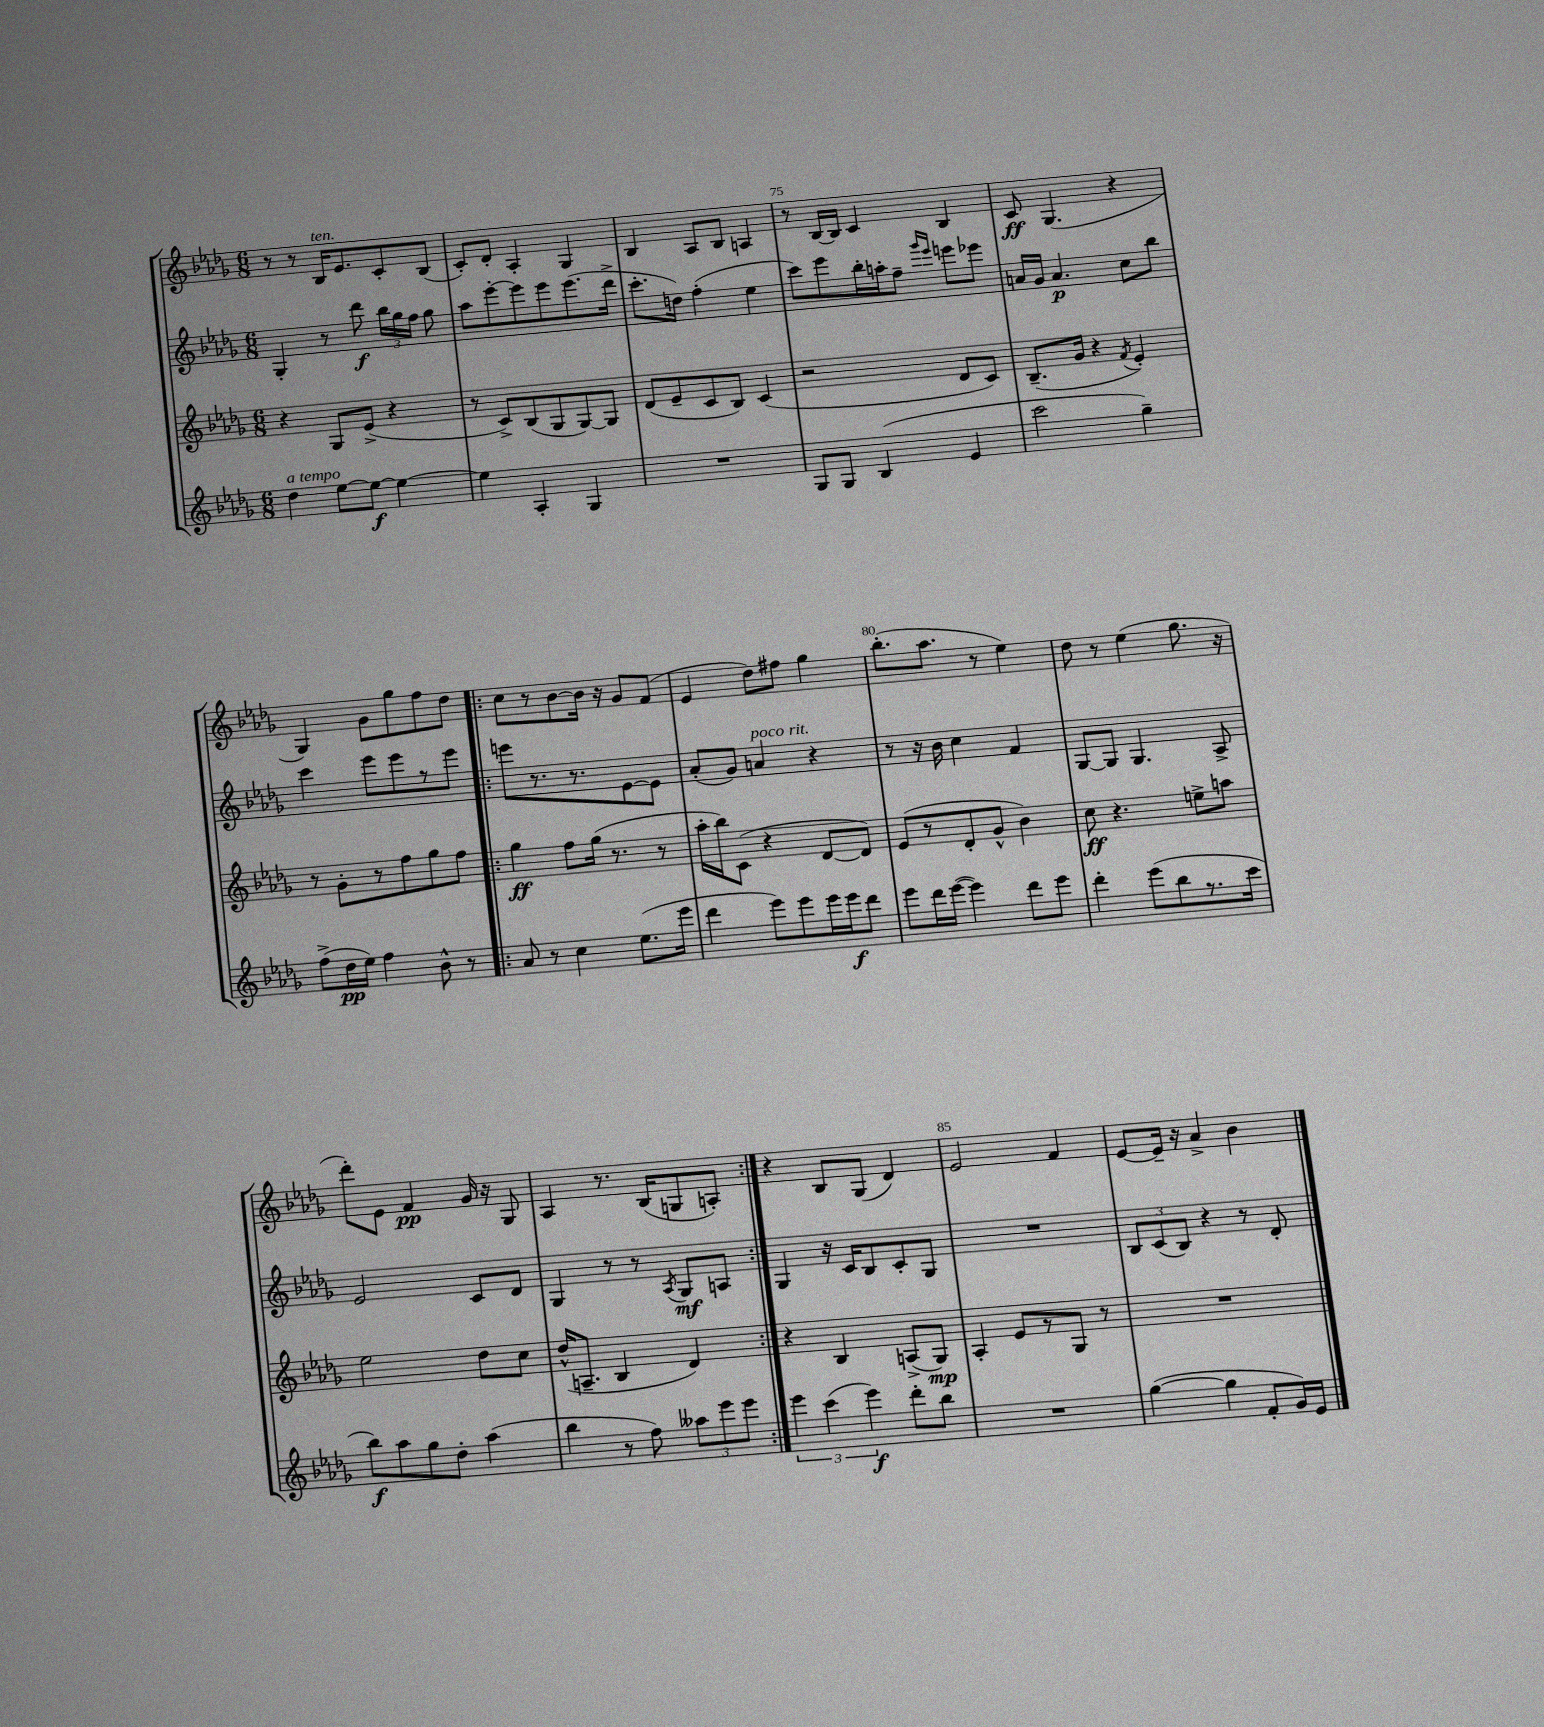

**kern	**kern	**kern	**kern
*staff4	*staff3	*staff2	*staff1
*clefG2	*clefG2	*clefG2	*clefG2
*k[b-e-a-d-g-]	*k[b-e-a-d-g-]	*k[b-e-a-d-g-]	*k[b-e-a-d-g-]
*M6/8	*M6/8	*M6/8	*M6/8
4dd-\	4r	4G-'/	8r
.	.	.	8r
[8ee-\L	8G-/L	8r	16B-/LK
.	.	.	8.e-/
8ee-\_J	(8e-^/J	8ddd-\	.
4ee-\_	4r	24bb-\LL	8c'/
.	.	24gg-\	.
.	.	24ff\JJ	.
.	.	8gg-\	(8B-/J
=	=	=	=
4ee-\]	8r	8aa-\L	8c'/L)
.	8c^/L)	[8eee-'\	8d-'/J
4A-'/	(8B-/	8eee-\]	4A-'/
.	8G-/	8eee-\	.
4G-/	[8G-/)	(8.eee-\	4G-/
.	8G-/]J	.	.
.	.	16ddd-^\Jk	.
=	=	=	=
2.r	(8d-/L	8.ccc'\L	4B-/
.	8e-~/	.	.
.	.	16dd\Jk)	.
.	8c/	(4ff'\	8A-/L
.	8B-/J)	.	8B-/J
.	(4c/	4ee-\	4A/
=	=	=	=
8G-/L	2r	8ccc\L)	8r
8G-/J	.	8eee-\	[16B-/LL
.	.	.	16B-/]JJ
(4B-/	.	16bb-'\L	4c/
.	.	16aa'\J	.
.	.	8ff~\J	.
.	.	16qqggg-/LL	.
.	.	16qqeee-/JJ	.
4e-/	8d-/L	8eee\L	4B-/
.	8c/J)	8eee-\J	.
=	=	=	=
2ccc\	(8.B-~/L	16a/LL	8c/
.	.	16g-/JJ	.
.	.	4.a/	(4.G-/
.	16g-/Jk	.	.
.	4r	.	.
.	8qf/	.	.
4gg-~\)	4e-'/)	8cc\L	4r
.	.	8bb-\J	.
=	=	=	=
(8ff^\L	8r	4ccc\	4G-/)
16dd-\L	8g-'\L	.	.
16ee-\JJ)	.	.	.
4ff\	8r	8eee-\L	8g-\L
.	8ff\	8eee-\	8gg-\
8b-^^\	8gg-\	8r	8ff\
8r	8ff\J	8eee-\J	8dd-\J
=!|:	=!|:	=!|:	=!|:
8a-/	4gg-\	8eee\L	8cc\L
8r	.	8.r	8r
4cc\	8ff\L	.	[8b-\
.	.	8.r	.
.	(16gg-\Jk	.	16b-\]Jk
.	8.r	.	16r
(8.ee-\L	.	[8e-\	8g-/L
.	8r	8e-\]J	(8f/J
16eee-\Jk	.	.	.
=	=	=	=
4ddd-\	16aa-'\LL	(8a-'/L	4e-/
.	16bb-\J)	.	.
.	(8c\J	8g-/J)	.
8eee-\L)	4r	4a/	8dd-\L)
8eee-\	.	.	8ff#\J
16eee-\L	[8d-/L	4r	4gg-\
16eee-\J	.	.	.
8ddd-\J	8d-/]J)	.	.
=	=	=	=
8eee-\L	(8e-/L	8r	(8.bb-'\L
16ddd-\L	8r	16r	.
([16eee-\JJ	.	16b-\	8.aa-\J
4eee-\])	8d-'/	4cc\	.
.	8g-^^/J	.	8r
8ddd-\L	4b-\)	4f/	4ee-\)
8eee-\J	.	.	.
=	=	=	=
4ddd-'\	8cc\	[8G-/L	8dd-\
.	4.r	8G-/]J	8r
(8eee-\L	.	4.G-/	(4ee-\
8bb-\	.	.	.
8.r	8ee^\L	.	8.gg-\
.	8aa\J	8A-^/	.
16ccc\Jk	.	.	16r
=	=	=	=
8bb-\L)	2ee-\	2e-/	8ddd-'\L)
8aa-\	.	.	8e-\J
8gg-\	.	.	4f/
8dd-'\J	.	.	.
(4aa-\	8dd-\L	8c/L	16g-/
.	.	.	16r
.	8cc\J	8d-/J	8G-/
=	=	=	=
4bb-\	(16dd-^^/LK	4G-/	4A-/
.	8.A~/J	.	.
8r	4B-/	8r	8.r
8ff\)	.	8r	.
.	.	.	(16B-/LK
.	.	8qA-/	.
12aa--\L	4d-/)	8G-/L	8G/
12eee-\	.	.	.
.	.	8A/J	8A'/J)
12eee-\J	.	.	.
=:|!	=:|!	=:|!	=:|!
6eee-\	4r	4G-/	4r
(6ccc\	.	.	.
.	4B-/	16r	8B-/L
.	.	16c/LK	.
6eee-\)	.	.	.
.	.	8B-/	(8G-/J
8ddd-'\L	(8A^/L	8c'/	4d-/)
8bb-\J	8G-/J)	8G-/J	.
=	=	=	=
2.r	4A-'/	2.r	2e-/
.	8e-/L	.	.
.	8r	.	.
.	8G-/J	.	4f/
.	8r	.	.
=	=	=	=
([4gg-\	2.r	12B-/L	[8e-/L
.	.	(12c/	.
.	.	.	16e-~/]Jk
.	.	12B-/J)	.
.	.	.	16r
4gg-\]	.	4r	4a-^/
8f'/L	.	8r	4b-\
16g-/L)	.	8d-'/	.
16e-/JJ	.	.	.
==	==	==	==
*-	*-	*-	*-
